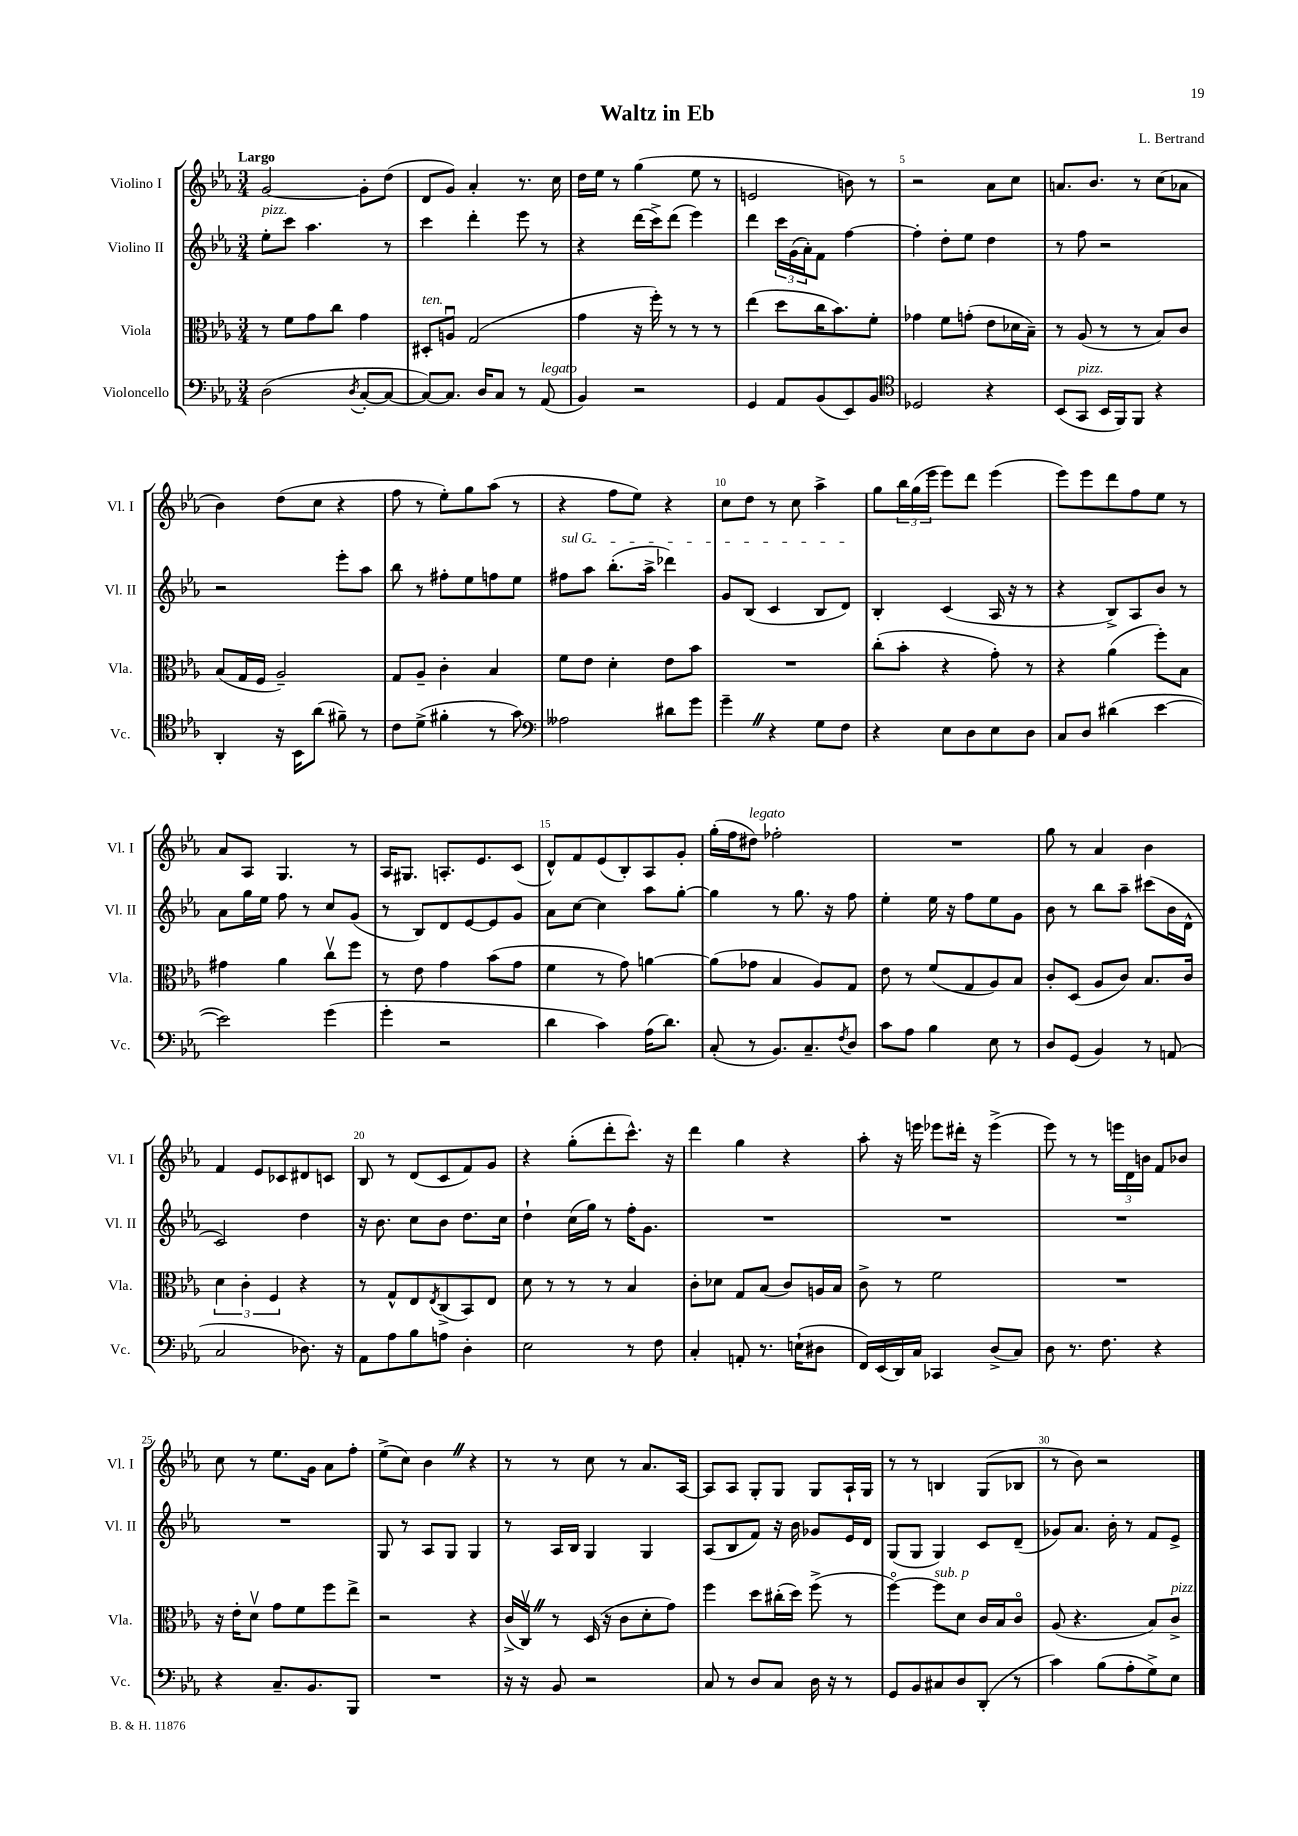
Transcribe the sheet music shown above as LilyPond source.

\header { title = "Waltz in Eb" composer = "L. Bertrand" }
<<
\new StaffGroup <<
\new Staff = "s0" \with { instrumentName = "Violino I" shortInstrumentName = "Vl. I" } {
    \clef treble \key ees \major \numericTimeSignature \time 3/4 \tempo "Largo"
    g'2~ g'8-. d''8( |
    d'8 g'8) aes'4-. r8. c''16 |
    d''16 ees''16 r8 g''4( ees''8 r8 |
    e'2 b'8) r8 |
    r2 aes'8 c''8 |
    a'8. bes'8. r8 c''8( aes'8 |
    bes'4) d''8( c''8 r4 |
    f''8 r8 ees''8-.) g''8 aes''8( r8 |
    r4 f''8 ees''8) r4 |
    c''8 d''8 r8 c''8 aes''4-> |
    g''8 \tuplet 3/2 { bes''16 g''16( ees'''16 } ees'''8) d'''8 ees'''4( |
    ees'''8) ees'''8 d'''8 f''8 ees''8 r8 |
    aes'8 aes8 g4. r8 |
    aes16 gis8. a8.-. ees'8. c'8( |
    d'8-^) f'8 ees'8( bes8-.) aes8 g'8-. |
    g''16-.( f''16 dis''8^\markup { \italic "legato" }) fes''2-. |
    R2. |
    g''8 r8 aes'4 bes'4 |
    f'4 ees'8 ces'8 dis'8 c'8 |
    bes8 r8 d'8( c'8 f'8) g'8 |
    r4 g''8-.( d'''8-. c'''8.-^) r16 |
    d'''4 g''4 r4 |
    aes''8-. r16 e'''16 ees'''8 dis'''16-. r16 ees'''4->( |
    ees'''8) r8 r8 \tuplet 3/2 { e'''16 d'16 b'16 } f'8 bes'8 |
    c''8 r8 ees''8. g'16 aes'8 f''8-. |
    ees''8->( c''8) bes'4 \once \override BreathingSign.text = \markup { \musicglyph "scripts.caesura.straight" } \breathe r4 |
    r8 r8 c''8 r8 aes'8. aes16~ |
    aes8 aes8 g8-. g8 g8 aes16-! g16 |
    r8 r8 b4 g8( bes8 |
    r8 bes'8) r2 \bar "|." |
}
\new Staff = "s1" \with { instrumentName = "Violino II" shortInstrumentName = "Vl. II" } {
    \clef treble \key ees \major \numericTimeSignature \time 3/4
    ees''8-.^\markup { \italic "pizz." } c'''8 aes''4. r8 |
    c'''4 d'''4-. ees'''8 r8 |
    r4 d'''16( c'''16->) d'''8( ees'''4) |
    d'''4 \tuplet 3/2 { c'''16 g'16( aes'16-.) } f'8 f''4~ |
    f''4-. d''8-. ees''8 d''4 |
    r8 f''8 r2 |
    r2 ees'''8-. aes''8 |
    bes''8 r8 fis''8-. ees''8 f''8 ees''8 |
    \once \override TextSpanner.bound-details.left.text = \markup { \italic "sul G" } fis''8\startTextSpan aes''8 bes''8.-.( aes''16-> des'''4) |
    g'8 bes8( c'4 bes8 d'8\stopTextSpan) |
    bes4-. c'4( aes16 r16 r8 |
    r4 bes8->) aes8 bes'8 r8 |
    aes'8 g''16 ees''16 f''8 r8 c''8 g'8( |
    r8 bes8) d'8 ees'8~ ees'8 g'8 |
    aes'8 c''8~ c''4 aes''8 g''8~-. |
    g''4 r8 g''8. r16 f''8 |
    ees''4-. ees''16 r16 f''8 ees''8 g'8 |
    bes'8 r8 bes''8 aes''8-- cis'''8( bes'16 d'16-^ |
    c'2) d''4 |
    r16 bes'8. c''8 bes'8 d''8. c''16 |
    d''4-! c''16( g''16) r8 f''16-. g'8. |
    R2. |
    R2. |
    R2. |
    R2. |
    g8 r8 aes8 g8 g4 |
    r8 aes16 bes16 g4 g4 |
    aes8( bes8 f'8) r16 bes'16 ges'8 ees'16 d'16 |
    g8( g8 g4) c'8 d'8--( |
    ges'8) aes'8. bes'16-. r8 f'8 ees'8-> \bar "|." |
}
\new Staff = "s2" \with { instrumentName = "Viola" shortInstrumentName = "Vla." } {
    \clef alto \key ees \major \numericTimeSignature \time 3/4
    r8 f'8 g'8 c''8 g'4 |
    dis8-.^\markup { \italic "ten." } a8\downbow g2( |
    g'4 r16 f''16-.) r8 r8 r8 |
    ees''4( d''8 c''16 bes'8.) f'8-. |
    ges'4 f'8 g'8-.( ees'8 des'16 bes16--) |
    r8 aes8( r8 r8 bes8) c'8 |
    bes8( g16 f16 aes2--) |
    g8 aes8-- c'4-. bes4 |
    f'8 ees'8 d'4-. ees'8 bes'8 |
    R2. |
    c''8-.( bes'8-. r4 g'8-.) r8 |
    r4 aes'4( f''8-.) bes8 |
    gis'4 aes'4 c''8\upbow f''8 |
    r8 ees'8 g'4 bes'8( g'8 |
    f'4 r8 g'8) a'4~ |
    a'8( ges'8 bes4 aes8) g8 |
    ees'8 r8 f'8( g8 aes8) bes8 |
    c'8-. d8( aes8 c'8) bes8. c'16 |
    \tuplet 3/2 { d'4 c'4-. f4 } r4 |
    r8 g8-^ ees8 \acciaccatura { ees8 } c8->( bes,8) ees8 |
    d'8 r8 r8 r8 bes4 |
    c'8-. des'8 g8 bes8( c'8) a16 bes16 |
    c'8-> r8 f'2 |
    R2. |
    r16 ees'16-. d'8\upbow g'8 f'8 f''8 ees''8-> |
    r2 r4 |
    c'16->( c16\upbow) \once \override BreathingSign.text = \markup { \musicglyph "scripts.caesura.straight" } \breathe r8 d16( r16 c'8 d'8-. g'8) |
    f''4 d''8 cis''16-.( d''16) f''8->( r8 |
    f''4~\flageolet) f''8^\markup { \italic "sub. p" } d'8 c'16 bes16 c'8\flageolet |
    aes8( r4. bes8) c'8->^\markup { \italic "pizz." } \bar "|." |
}
\new Staff = "s3" \with { instrumentName = "Violoncello" shortInstrumentName = "Vc." } {
    \clef bass \key ees \major \numericTimeSignature \time 3/4
    d2( \acciaccatura { d8 } c8~-. c8~ |
    c8~) c8. d16 c8 r8 aes,8^\markup { \italic "legato" }( |
    bes,4) r2 |
    g,4 aes,8 bes,8( ees,8) bes,8 |
    \clef tenor des2 r4 |
    bes,8( g,8^\markup { \italic "pizz." } bes,16 f,16) f,8 r4 |
    aes,4-. r16 bes,16 aes'8( fis'8--) r8 |
    c'8 d'8->( fis'4-. r8 g'8) |
    \clef bass aeses2 dis'8 g'8 |
    g'4-- \once \override BreathingSign.text = \markup { \musicglyph "scripts.caesura.straight" } \breathe r4 g8 f8 |
    r4 ees8 d8 ees8 d8 |
    c8 d8 dis'4( ees'4~ |
    ees'2) g'4( |
    g'4-. r2 |
    d'4 c'4) aes16( d'8.) |
    c8-.( r8 bes,8.) c8.-- \acciaccatura { f8 } d8 |
    c'8 aes8 bes4 ees8 r8 |
    d8 g,8( bes,4) r8 a,8( |
    c2 des8.) r16 |
    aes,8 aes8 bes8 a8 d4-. |
    ees2 r8 f8 |
    c4-. a,8-. r8. e16-!( dis8 |
    f,16) ees,16( d,16) c16 ces,4 d8->( c8) |
    d8 r8. f8. r4 |
    r4 c8.-- bes,8. bes,,8 |
    R2. |
    r16 r16 bes,8 r2 |
    c8 r8 d8 c8 d16 r16 r8 |
    g,8 bes,8 cis8 d8 d,8-.( r8 |
    c'4) bes8( aes8-. g8->) ees8 \bar "|." |
}
>>
>>
\layout { \context { \Score \override BarNumber.break-visibility = ##(#f #t #t) barNumberVisibility = #(every-nth-bar-number-visible 5) } }
